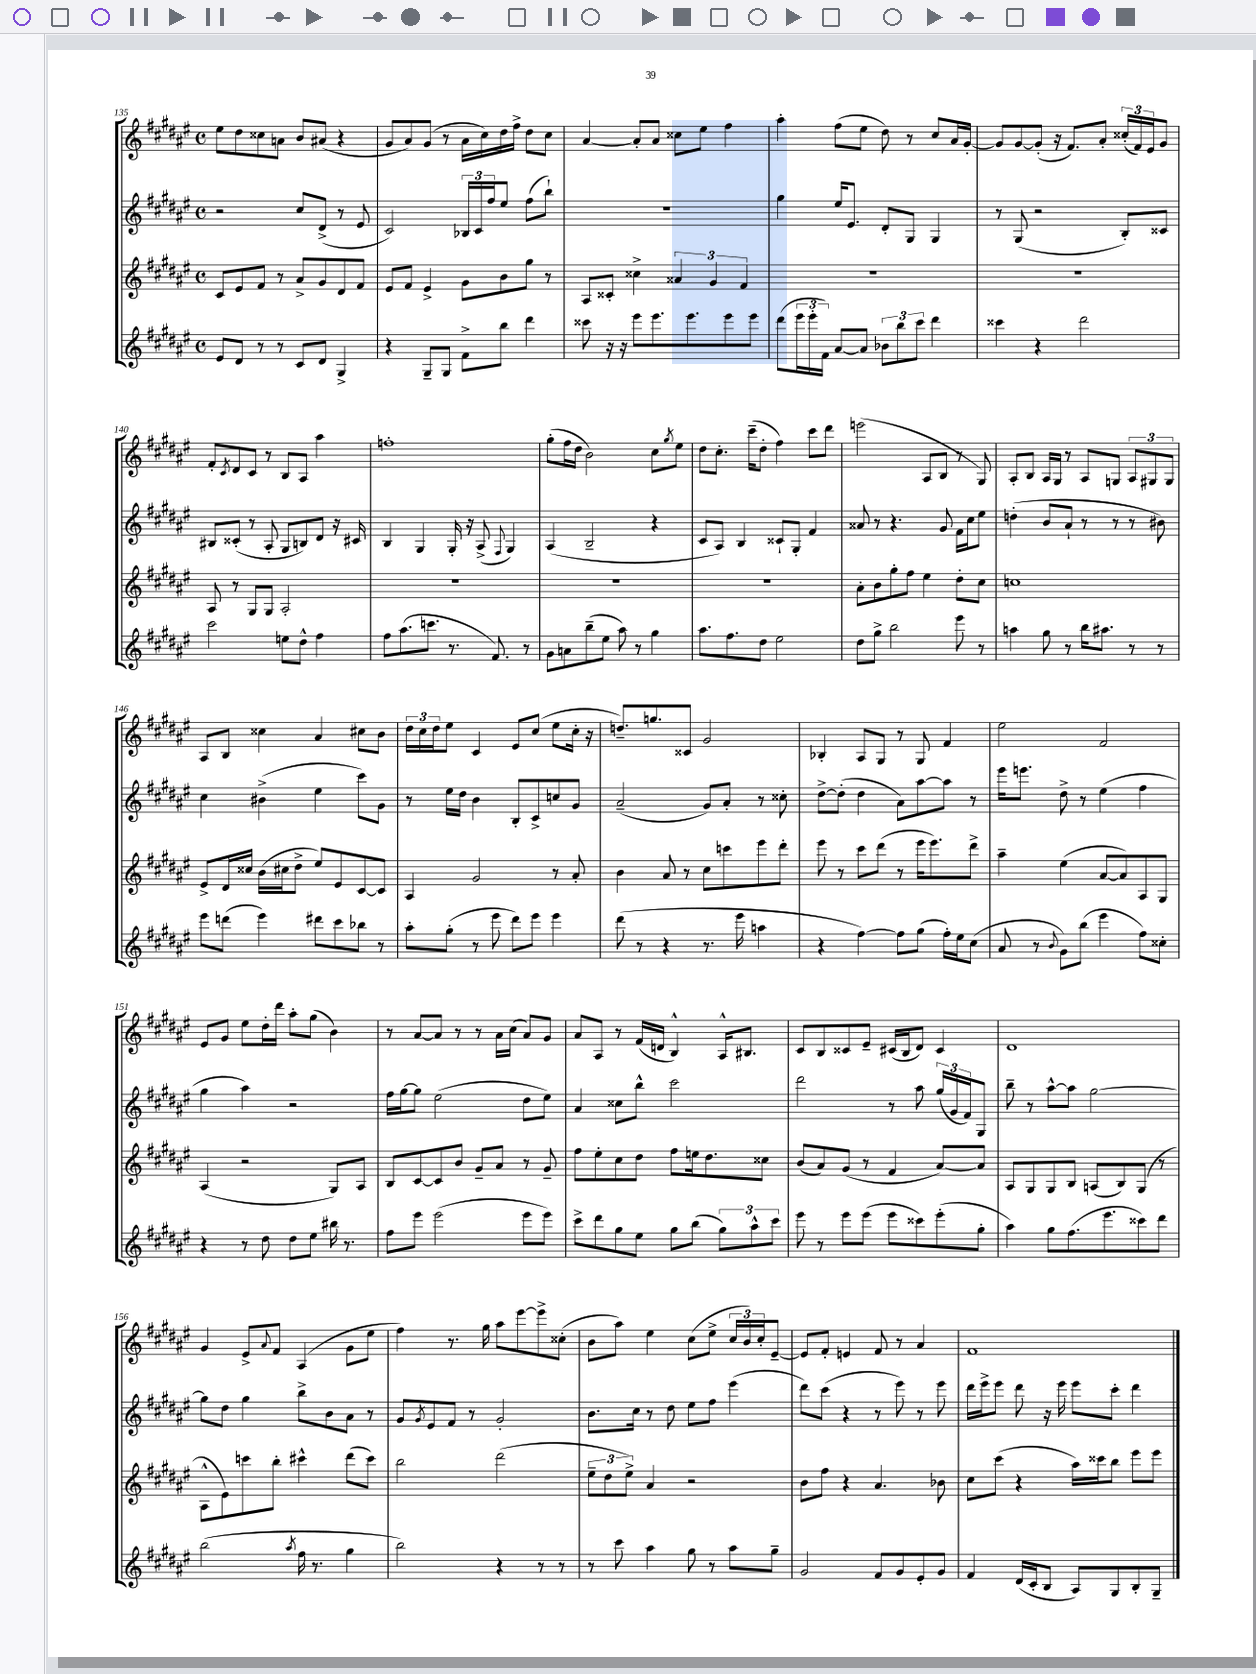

**kern	**kern	**kern	**kern
*part4	*part3	*part2	*part1
*staff4	*staff3	*staff2	*staff1
*clefG2	*clefG2	*clefG2	*clefG2
*k[f#c#g#d#a#e#]	*k[f#c#g#d#a#e#]	*k[f#c#g#d#a#e#]	*k[f#c#g#d#a#e#]
*M4/4	*M4/4	*M4/4	*M4/4
*met(c)	*met(c)	*met(c)	*met(c)
=135	=135	=135	=135
8e#/L	8c#/L	2r	8ee#\L
8d#/J	8e#/	.	8dd#\
8r	8f#/J	.	8cc##X\
8r	8r	.	8an\J
8c#/L	8a#^/L	8cc#/L	8b/L
8d#/J	8g#/	(8d#^/J	(8a#X/J
4G#^/	8d#/	8r	4r
.	8f#/J	8e#/	.
=136	=136	=136	=136
4r	8e#/L	2c#/)	8g#/L
.	8f#/J	.	8a#/)
8G#~/L	4e#^/	.	(8g#/J
8G#/J	.	.	8r
8f#^\L	8g#\L	24B-X/LL	16a#\LL
.	.	24c#/	.
.	.	.	16cc#\)
.	.	24ff#/J	.
8bb\J	8b\	8ee#/J	16dd#\
.	.	.	16ff#^\JJ
4ddd#\	8gg#\J	(8ff#\L	8dd#\L
.	8r	8bb`\J)	8cc#\J
=137	=137	=137	=137
8ccc##X\	8A#/L	1r	[4a#/
16r	8c##X'/J	.	.
16r	.	.	.
8eee#\L	4cc##X^\	.	8a#'/L]
8.eee#\	.	.	8a#/J
.	6a##X/	.	8cc##X\L
8.eee#\	.	.	.
.	.	.	8ee#\J
.	6g#/	.	.
8eee#\	.	.	4ff#\
.	6f#/	.	.
8eee#\J	.	.	.
=138	=138	=138	=138
(8ddd#\L	1r	4gg#\	4aa#'\
24eee#\L	.	.	.
24eee#'\	.	.	.
24f#\JJ)	.	.	.
[8a#/L	.	16ee#/KL	(8ff#\L
.	.	8.e#/J	.
8a#/J]	.	.	8ee#\J
12b-X\L	.	8d#'/L	8dd#\)
12bb\	.	.	.
.	.	8G#/J	8r
12ccc#\J	.	.	.
4ddd#\	.	4G#/	8cc#/L
.	.	.	16a#/L
.	.	.	[16g#'/JJ
=139	=139	=139	=139
4ccc##X\	1r	8r	8g#/L]
.	.	(8G#/	[8g#/
4r	.	2r	(8g#'/J]
.	.	.	16r
.	.	.	8.f#/L)
2ddd#\	.	.	.
.	.	.	8a#'/J
.	.	8B'/L)	(24cc##X'/LL
.	.	.	24f#/)
.	.	.	24e#/J
.	.	8c##X/J	8g#/J
!!LO:LB:g=z
=140	=140	=140	=140
2ccc#\	8A#/	8B#X/L	8f#'/L
.	.	.	8qc#/
.	8r	(8c##X'/J	8d#/
.	8G#/L	8r	8c#/J
.	8G#/J	8A#'/	8r
8een\L	2A#'/	8G#/L	8B/L
8dd#^^\J	.	8Bn/)	8A#/J
4ff#\	.	8d#/J	4aa#\
.	.	16r	.
.	.	16c#X/	.
=141	=141	=141	=141
8ff#\L	1r	4B/	1ffn'
(8.aa#\	.	.	.
.	.	4G#/	.
8.cccn\J	.	.	.
8.r	.	16G#'/	.
.	.	16r	.
.	.	(8A#^/	.
8.f#/)	.	.	.
.	.	8qqF#/	.
.	.	4G#/)	.
8r	.	.	.
=142	=142	=142	=142
8g#\L	1r	(4A#/	(8gg#'\L
8an\	.	.	16ff#\L
.	.	.	16dd#\JJ
(8bb~\	.	2B~/	2b\)
8ee#\J	.	.	.
8aa#\)	.	.	.
8r	.	.	.
4gg#\	.	4r	8cc#\L
.	.	.	8qgg#/
.	.	.	8ee#\J
=143	=143	=143	=143
8.aa#\L	1r	8c#/L	8dd#\L
.	.	8A#/J)	8.cc#'\J
8.ff#\	.	.	.
.	.	4B/	.
.	.	.	(16ccc#~\KL
8dd#\J	.	.	8dd#'\J
2ee#\	.	8c##X`/L	4ff#\)
.	.	8G#'/J	.
.	.	4f#/	8ccc#\L
.	.	.	8ddd#\J
=144	=144	=144	=144
8dd#\L	8a#'\L	8a##X/	(2eeen\
8gg#^\J	8b\	8r	.
2bb\	8gg#'\	4.r	.
.	8ff#\J	.	.
.	4ee#\	.	8A#/L
.	.	8g#/	8B/J
8eee#\	8dd#'\L	16f#\LL	8r
.	.	16cc#\J	.
8r	8cc#\J	8ee#\J	8G#/)
=145	=145	=145	=145
4aan\	1ccn	(4ddn'\	8A#'/L
.	.	.	8B/J
8gg#\	.	8b/L	16A#/LL
.	.	.	16G#/JJ
8r	.	8a#`/J	8r
16bb\KL	.	8r	8A#/L
8.aa#X\J	.	.	.
.	.	8r	8Gn/J
8r	.	8r	12A#/L
.	.	.	12G#X/
8r	.	8b#X\)	.
.	.	.	12G#/J
!!LO:LB:g=z
=146	=146	=146	=146
8eee#\L	8e#^/L	4cc#\	8A#/L
(8dddn\J	16d#/L	.	8B/J
.	16cc##X/JJ	.	.
4eee#\)	(16b\LL	(4b#X^\	4cc##X\
.	16cc#X\J	.	.
.	8dd#^\J	.	.
8ddd#X\L	8ee#/L)	4ee#\	4a#/
8ccc#\	8e#/	.	.
8bb-X\J	[8c#/	8ccc#\L)	8cc#X\L
8r	8c#/J]	8g#\J	8b\J
=147	=147	=147	=147
8aa#'\L	4A#/	8r	24dd#\LL
.	.	.	24cc#\
.	.	.	24dd#\J
(8gg#'\J	.	16ee#\LL	8ee#\J
.	.	16dd#\JJ	.
8r	2g#/	4b\	4c#/
8eee#\	.	.	.
8ddd#\L)	.	8B'/L	8e#/L
8eee#\J	.	8c#^/	(8cc#/J
4eee#\	8r	8ccn/	8ee#\L
.	8a#'/	8g#/J	16cc#'\Jk
.	.	.	16r
=148	=148	=148	=148
(8ddd#\	4b\	(2a#~/	8.ddn~/L)
8r	.	.	.
.	.	.	8.ggn/
4r	8a#/	.	.
.	8r	.	8c##X/J
8.r	8cc#\L	8g#/L)	2g#/
.	8cccn\	8a#'/J	.
16eee#\	.	.	.
4aan\	8eee#\	8r	.
.	8ddd#'\J	8cc##X'\	.
=149	=149	=149	=149
4r	8eee#\	[8dd#^\L	4B-X'/
.	8r	(8dd#'\J]	.
[4ff#\)	8ccc#\L	4dd#\	8A#/L
.	(8ddd#\J	.	8G#/J
8ff#\L]	8r	8a#\L)	8r
(8gg#\J	16eee#\KL	[8aa#\	8G#/
.	8.eee#\)	.	.
16ff#'\LL)	.	8aa#\J]	4f#/
16ee#\J	.	.	.
(8cc#\J	8ddd#^\J	8r	.
=150	=150	=150	=150
8a#/	4aa#~\	16eee#\KL	2ee#\
.	.	8.eeen\J	.
8r	.	.	.
8qqb/	.	.	.
8g#\L)	(4ee#\	8dd#^\	.
(8bb\J	.	8r	.
4eee#\	[8a#/L	(4ee#\	2f#/
.	8a#/])	.	.
8ff#\L)	8A#/	4ff#\	.
8cc##X'\J	8G#/J	.	.
!!LO:LB:g=z
=151	=151	=151	=151
4r	(4A#/	4gg#\	8e#/L
.	.	.	8g#/J
8r	2r	4aa#\)	8ee#\L
8dd#\	.	.	16dd#'\L
.	.	.	16ddd#\JJ
8dd#\L	.	2r	8aa#'\L
8ee#\J	.	.	(8gg#\J
16bb#X\	8G#/L)	.	4b\)
8.r	.	.	.
.	8A#/J	.	.
=152	=152	=152	=152
8ff#\L	8B/L	16ff#\LL	8r
.	.	[16gg#\J	.
8eee#\J	[8c#/	8gg#\J]	[8a#/L
(2eee#\	8c#/]	(2ee#\	8a#/J]
.	8b/J	.	8r
.	8g#~/L	.	8r
.	8a#/J	.	16a#\LL
.	.	.	(16cc#\JJ
8eee#\L	8r	8dd#\L	8a#/L)
8eee#\J)	8g#~/	8ee#\J)	8g#/J
=153	=153	=153	=153
8ccc#^\L	8ff#\L	4a#/	8a#/L
8ddd#\	8ee#'\	.	8A#/J
8gg#\	8cc#\	8cc##X\L	8r
8ee#\J	8dd#\J	8bb^^\J	(16f#/LL
.	.	.	16dn/JJ
8gg#\L	8ff#\L	2ccc#\	4B^^/)
(8bb\J	16een\k	.	.
.	8.dd#\	.	.
12gg#\L)	.	.	16A#^^/KL
.	.	.	8.B#X/J
12aa#^^\	.	.	.
.	8cc##X\J	.	.
12ccc#\J	.	.	.
=154	=154	=154	=154
8eee#\	(8b/L	2ddd#\	8c#/L
8r	8a#/)	.	8B/
8eee#\L	(8g#/J	.	8c##X/
(8eee#\J	8r	.	8e#~/J
8eee#\L	4f#/	8r	(16c#X/LL
.	.	.	16B/J
8ccc##X\)	.	8aa#\	8d#/J)
(8eee#'\	[8a#/L)	(24gg#/LL	4c#/
.	.	24g#/	.
.	.	24f#/J)	.
8gg#'\J	8a#/J]	8G#/J	.
=155	=155	=155	=155
4aa#\)	8A#/L	8bb~\	1d#
.	8G#/	8r	.
8gg#\L	8G#/	[8aa#^^\L	.
(8.ff#\	8B/J	8aa#\J]	.
.	(8An/L	[2gg#\	.
8.eee#\	.	.	.
.	8B/)	.	.
8ccc##X\)	(8G#/J	.	.
8ddd#\J	8r	.	.
!!LO:LB:g=z
=156	=156	=156	=156
(2bb\	8A#^^\L	8gg#\L]	4g#/
.	8e#\)	8dd#\J	.
.	8cccn\	4gg#\	8e#^/L
.	.	.	8qqa#/
.	8bb'\J	.	8f#/J
8qaa#/	.	.	.
16ff#\	4ccc#X^^\	8bb^\L	(4A#/
8.r	.	.	.
.	.	8b\	.
4gg#\	(8ddd#\L	8a#\J	8g#\L
.	8ccc#\J)	8r	8ee#\J
=157	=157	=157	=157
2bb\)	2bb\	8g#/L	4ff#\)
.	.	8qg#/	.
.	.	8e#/	.
.	.	8f#/J	8.r
.	.	8r	.
.	.	.	16gg#\
4r	(2ddd#\	2g#'/	8aa#\L
.	.	.	[8eee#\
8r	.	.	8eee#^\]
8r	.	.	(8cc##X'\J
=158	=158	=158	=158
8r	12ee#~\L	8.b\L	8b\L
.	12dd#\	.	.
8ccc#\	.	.	8aa#\J)
.	12ee#^\J)	.	.
.	.	16cc#\Jk	.
4aa#\	4a#/	8r	4ee#\
.	.	8dd#\	.
8gg#\	2r	8ee#\L	(8cc#\L
8r	.	8ff#\J	8ee#^\J
8aa#\L	.	(4eee#\	24cc#/LL
.	.	.	24b/)
.	.	.	24cc#'/J
8gg#~\J	.	.	[8e#~/J
=159	=159	=159	=159
2g#/	8b\L	8ddd#\L)	8e#/L]
.	8ff#\J	(8ccc#\J	8f#'/J
.	4r	4r	4en/
8f#/L	4.a#/	8r	8f#/
8g#/	.	8eee#\)	8r
8e#'/	.	8r	4a#/
8g#/J	8b-X\	8eee#\	.
=160	=160	=160	=160
4f#/	8cc#\L	16ddd#\LL	1f#
.	.	16eee#^\J	.
.	(8ccc#\J	8eee#\J	.
(16d#/LL	4r	8ddd#\	.
16c#'/J	.	.	.
8B/J	.	16r	.
.	.	16eee#\	.
8A#/L)	16aa#\LL)	8eee#\L	.
.	16ccc##X\J	.	.
8G#/	8bb\J	8ccc#'\J	.
8B'/	8eee#\L	4ddd#\	.
8G#~/J	8eee#\J	.	.
==	==	==	==
*-	*-	*-	*-
